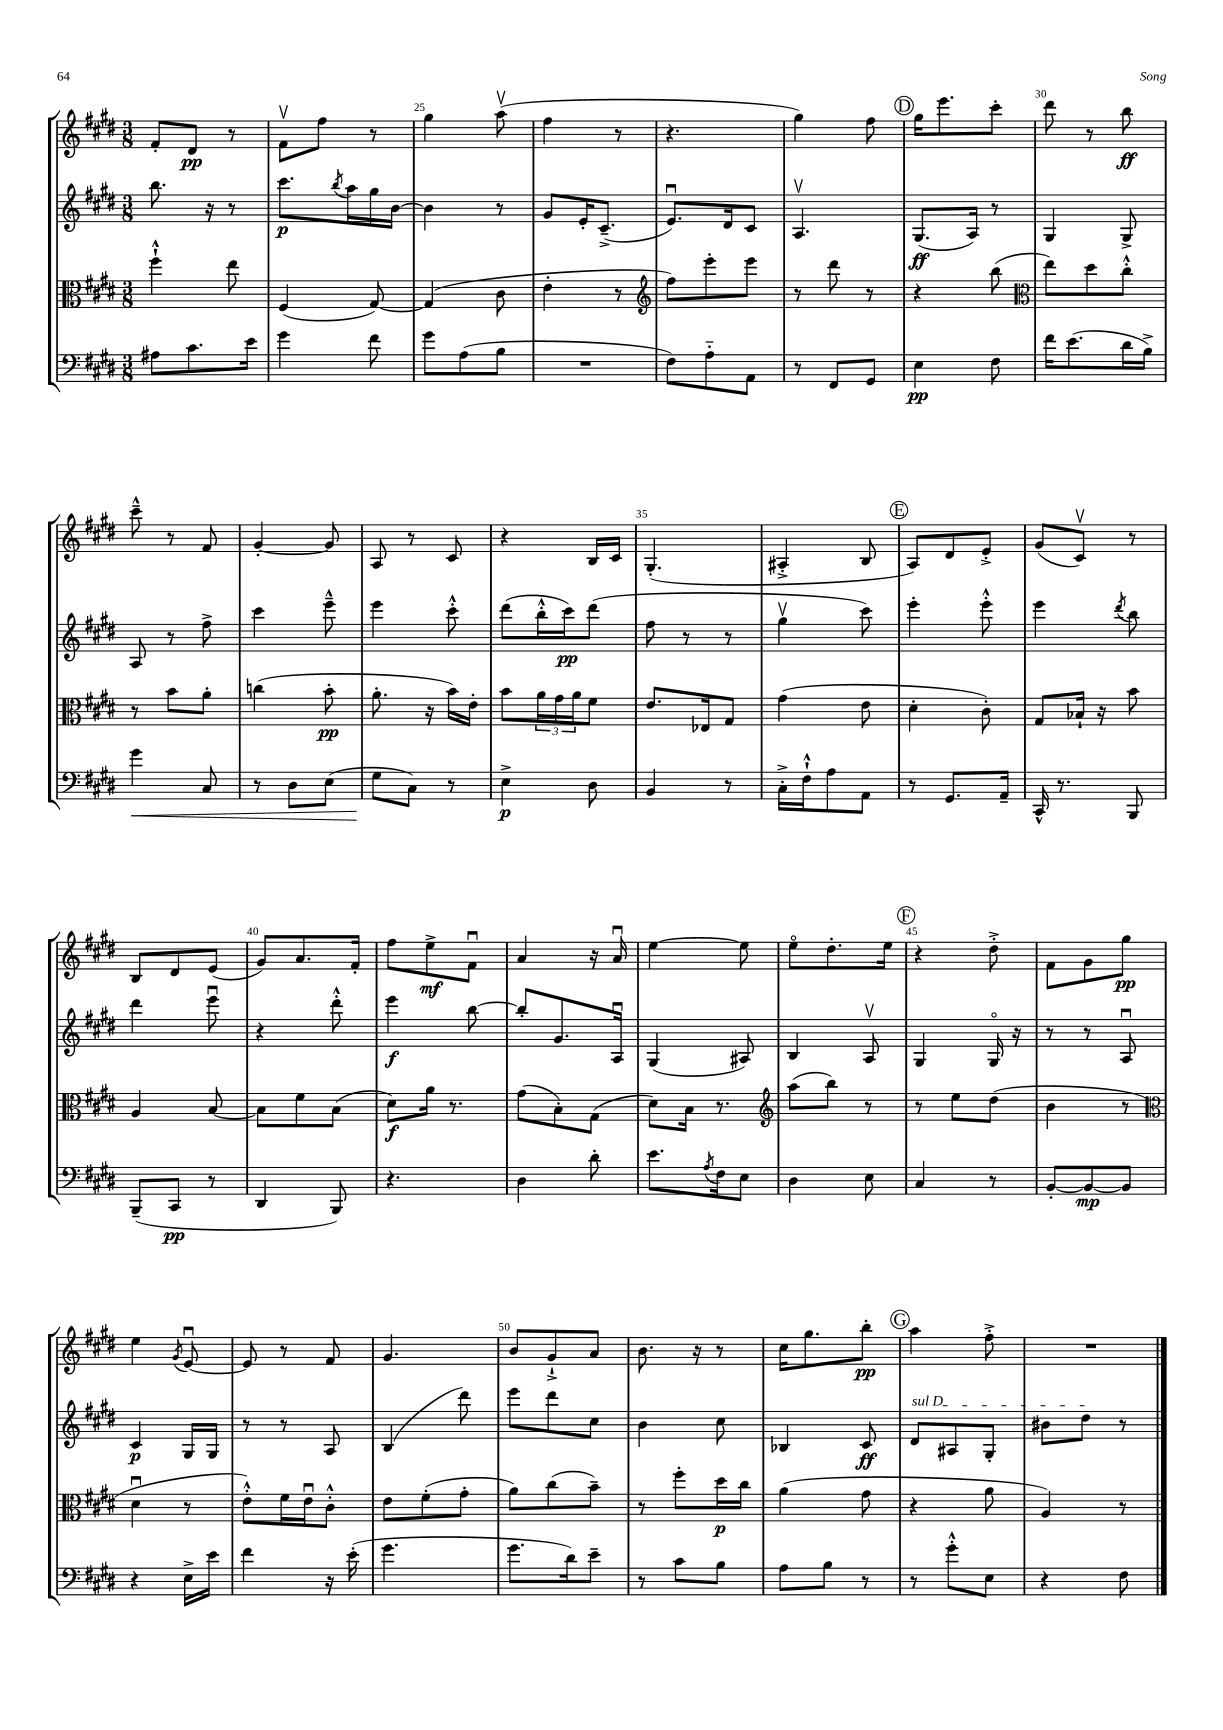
<<
\new StaffGroup <<
\new Staff = "s0" {
    \clef treble \key e \major \numericTimeSignature \time 3/8
    fis'8-. dis'8\pp r8 |
    fis'8\upbow fis''8 r8 |
    gis''4 a''8\upbow( |
    fis''4 r8 |
    r4. |
    gis''4) fis''8 |
    \mark \markup { \circle "D" } gis''16 e'''8. cis'''8-. |
    dis'''8 r8 b''8\ff |
    cis'''8---^ r8 fis'8 |
    gis'4~-. gis'8 |
    a8 r8 cis'8 |
    r4 b16 cis'16 |
    gis4.-.( |
    ais4-.-> b8 |
    \mark \markup { \circle "E" } a8) dis'8 e'8-.-> |
    gis'8( cis'8\upbow) r8 |
    b8 dis'8 e'8( |
    gis'8) a'8. fis'16-. |
    fis''8 e''8->\mf fis'8\downbow |
    a'4 r16 a'16\downbow |
    e''4~ e''8 |
    e''8\flageolet dis''8.-. e''16 |
    \mark \markup { \circle "F" } r4 dis''8-.-> |
    fis'8 gis'8 gis''8\pp |
    e''4 \acciaccatura { gis'8 } e'8~\downbow |
    e'8 r8 fis'8 |
    gis'4. |
    b'8 gis'8-!-> a'8 |
    b'8. r16 r8 |
    cis''16 gis''8. b''8-.\pp |
    \mark \markup { \circle "G" } a''4 fis''8-.-> |
    R4. \bar "|." |
}
\new Staff = "s1" {
    \clef treble \key e \major \numericTimeSignature \time 3/8
    b''8. r16 r8 |
    cis'''8.\p \acciaccatura { b''8 } a''16 gis''16 b'16~ |
    b'4 r8 |
    gis'8 e'16-. cis'8.--->( |
    e'8.\downbow) dis'16 cis'8 |
    a4.\upbow |
    \mark \markup { \circle "D" } gis8.\ff( a16) r8 |
    gis4 gis8-> |
    a8 r8 fis''8-> |
    cis'''4 e'''8---^ |
    e'''4 cis'''8-.-^ |
    dis'''8( b''16-.-^ cis'''16\pp) dis'''8( |
    fis''8 r8 r8 |
    gis''4\upbow cis'''8) |
    \mark \markup { \circle "E" } e'''4-. e'''8-.-^ |
    e'''4 \acciaccatura { dis'''8 } b''8 |
    dis'''4 e'''8\downbow |
    r4 dis'''8-.-^ |
    e'''4\f b''8~ |
    b''8-. gis'8. a16\downbow |
    gis4( ais8) |
    b4 a8\upbow |
    \mark \markup { \circle "F" } gis4 gis16\flageolet r16 |
    r8 r8 a8\downbow |
    cis'4\p gis16 gis16 |
    r8 r8 a8 |
    b4( dis'''8) |
    e'''8 dis'''8 cis''8 |
    b'4 cis''8 |
    bes4 cis'8\ff |
    \mark \markup { \circle "G" } \once \override TextSpanner.bound-details.left.text = \markup { \italic "sul D" } dis'8\startTextSpan ais8 gis8-. |
    bis'8 dis''8\stopTextSpan r8 \bar "|." |
}
\new Staff = "s2" {
    \clef alto \key e \major \numericTimeSignature \time 3/8
    fis''4-!-^ e''8 |
    fis4( gis8~) |
    gis4( cis'8 |
    e'4-. r8 |
    \clef treble fis''8) e'''8-. e'''8 |
    r8 dis'''8 r8 |
    \mark \markup { \circle "D" } r4 b''8( |
    \clef alto e''8) dis''8 cis''8-.-^ |
    r8 b'8 a'8-. |
    c''4( b'8-.\pp |
    a'8.-. r16 b'16) e'16-. |
    b'8 \tuplet 3/2 { a'16 gis'16 a'16 } fis'8 |
    e'8. ees16 gis8 |
    gis'4( e'8 |
    \mark \markup { \circle "E" } dis'4-. cis'8-.) |
    gis8 bes16-! r16 b'8 |
    a4 b8~ |
    b8 fis'8 b8( |
    dis'8\f) a'16 r8. |
    gis'8( b8-.) gis8( |
    dis'8) b16 r8. |
    \clef treble a''8( b''8) r8 |
    \mark \markup { \circle "F" } r8 e''8 dis''8( |
    b'4 r8 |
    \clef alto dis'4\downbow r8 |
    e'8-.-^) fis'16 e'16\downbow cis'8-.-^ |
    e'8 fis'8-.( gis'8-. |
    a'8) cis''8( b'8--) |
    r8 fis''8-. dis''16\p cis''16 |
    a'4( gis'8 |
    \mark \markup { \circle "G" } r4 a'8 |
    a4) r8 \bar "|." |
}
\new Staff = "s3" {
    \clef bass \key e \major \numericTimeSignature \time 3/8
    ais8 cis'8. e'16 |
    gis'4 fis'8 |
    gis'8 a8( b8 |
    R4. |
    fis8) a8-_ a,8 |
    r8 fis,8 gis,8 |
    \mark \markup { \circle "D" } e4\pp fis8 |
    fis'16 e'8.( dis'16 b16->) |
    gis'4\< cis8 |
    r8 dis8 e8( |
    gis8\! cis8) r8 |
    e4->\p dis8 |
    b,4 r8 |
    cis16-.-> fis16-!-^ a8 a,8 |
    \mark \markup { \circle "E" } r8 gis,8. a,16-- |
    cis,16-^ r8. b,,8 |
    b,,8--( cis,8\pp r8 |
    dis,4 b,,8) |
    r4. |
    dis4 dis'8-. |
    e'8. \acciaccatura { a8 } fis16 e8 |
    dis4 e8 |
    \mark \markup { \circle "F" } cis4 r8 |
    b,8~-. b,8~\mp b,8 |
    r4 e16-> e'16 |
    fis'4 r16 e'16-.( |
    gis'4. |
    gis'8. dis'16) e'8-- |
    r8 cis'8 b8 |
    a8 b8 r8 |
    \mark \markup { \circle "G" } r8 gis'8-.-^ e8 |
    r4 fis8 \bar "|." |
}
>>
>>
\layout { \context { \Score currentBarNumber = #23 \override BarNumber.break-visibility = ##(#f #t #t) barNumberVisibility = #(every-nth-bar-number-visible 5) } }
